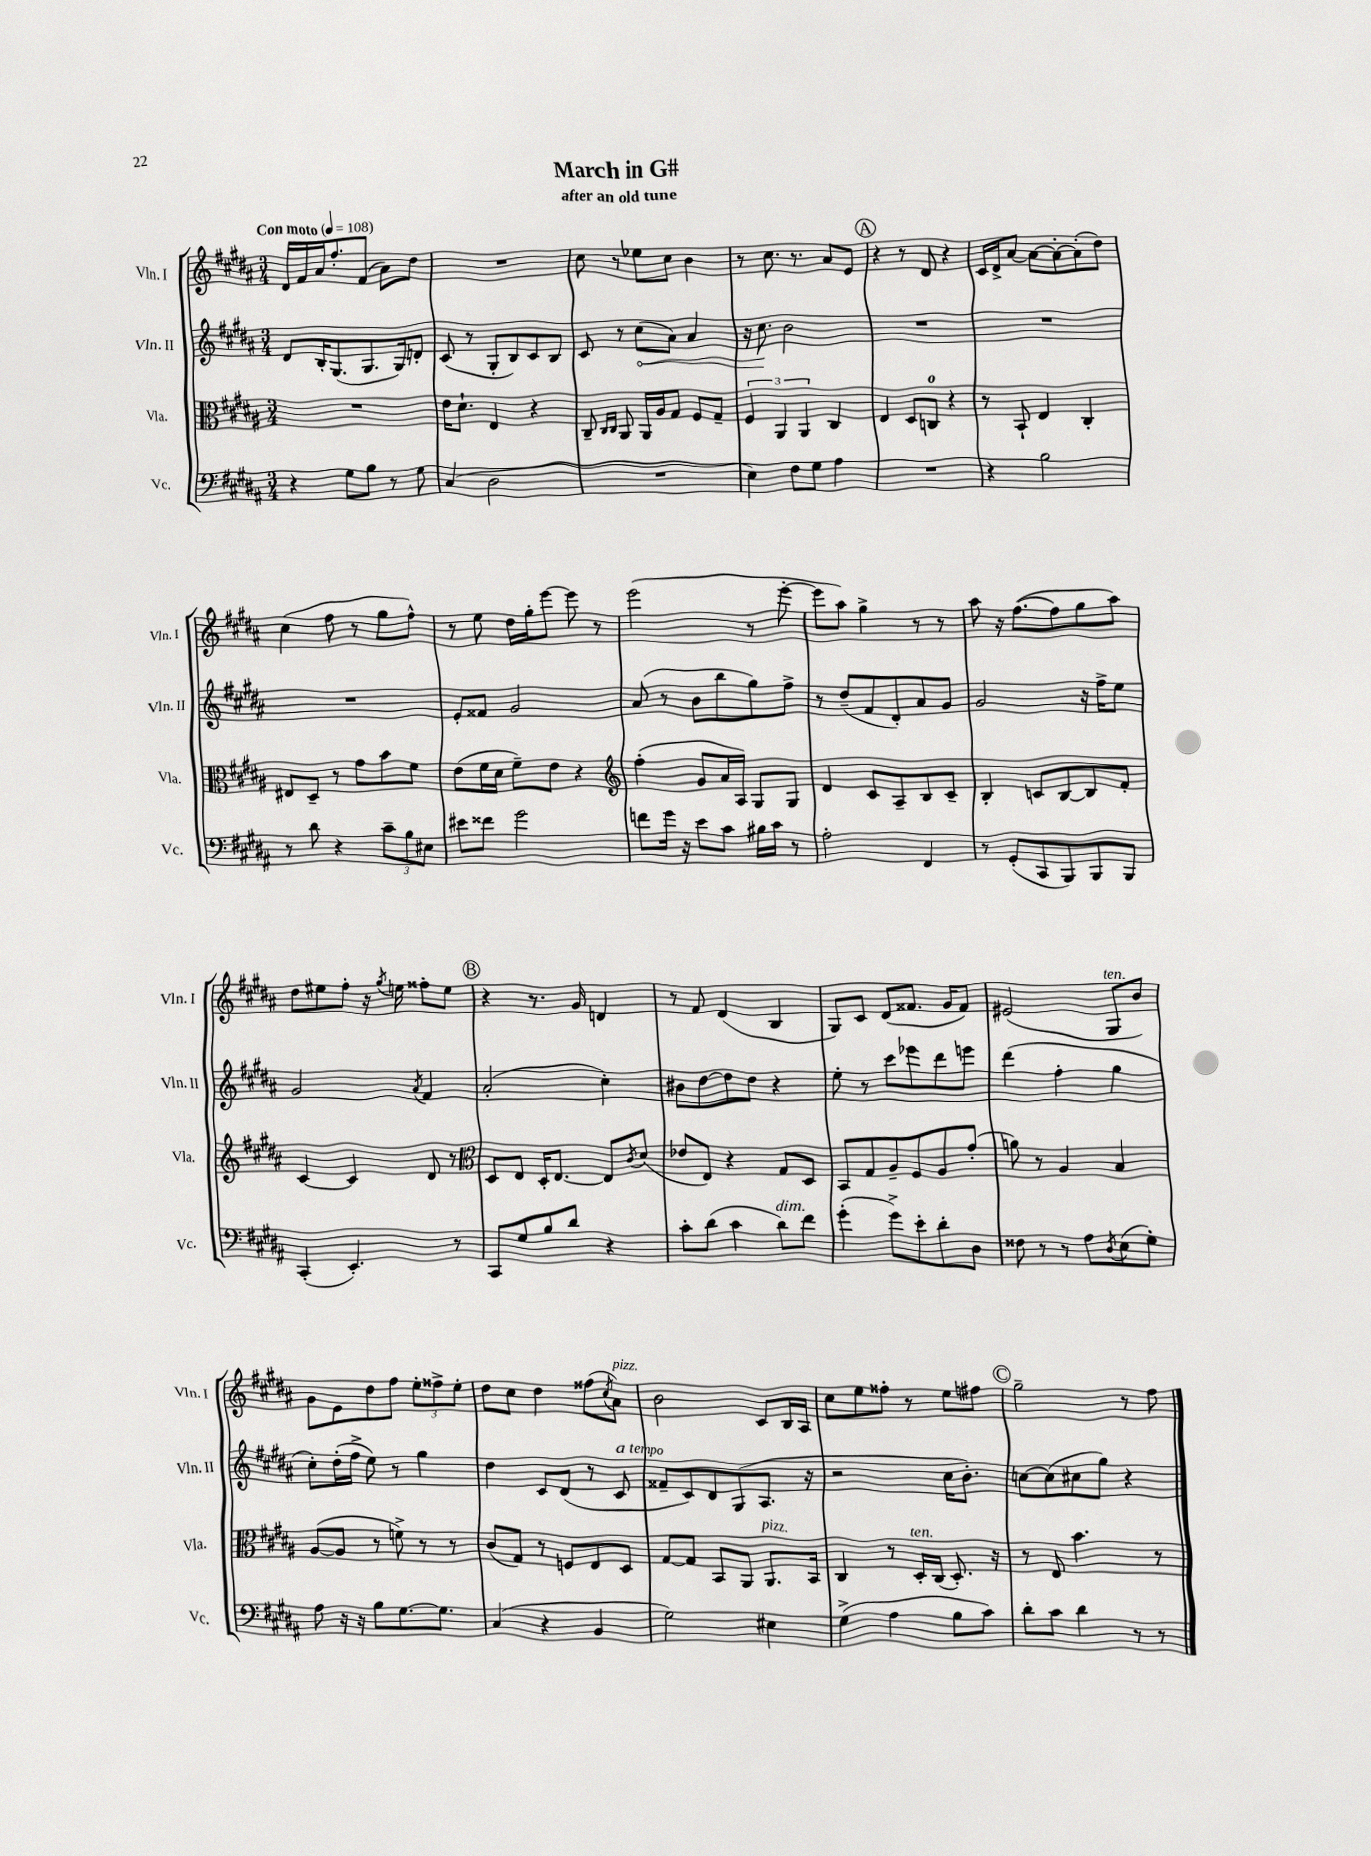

**kern	**kern	**kern	**kern
*staff4	*staff3	*staff2	*staff1
*clefF4	*clefC3	*clefG2	*clefG2
*k[f#c#g#d#a#]	*k[f#c#g#d#a#]	*k[f#c#g#d#a#]	*k[f#c#g#d#a#]
*M3/4	*M3/4	*M3/4	*M3/4
*MM108	*MM108	*MM108	*MM108
4r	2.r	8d#	16d#
.	.	.	16f#
.	.	16B'	16a#
.	.	(8.G#	8.ff#'
8G#	.	.	.
8B	.	8.G#	(8f#
8r	.	.	8a#)
.	.	16G#)	.
8G#	.	8d'	8dd#
=	=	=	=
(4C#	16e	(8c#	2.r
.	8.d#`	.	.
.	.	8r	.
2D#	4E	8G#'	.
.	.	8B)	.
.	4r	8c#	.
.	.	8B	.
=	=	=	=
2.r	8C#~	8c#	8cc#
.	16qqC#	.	.
.	16qqC#	.	.
.	8AA#	8r	8r
.	16AA#	(8cc#	8ee-
.	16A#	.	.
.	8G#	8a#)	8cc#
.	8F#	4a#	4b
.	8G#~	.	.
=	=	=	=
4E)	6F#	16r	8r
.	.	8.cc#	.
.	.	.	8.cc#
.	6AA#	.	.
8F#	.	2b	.
.	.	.	8.r
.	6AA#	.	.
8G#	.	.	.
4A#	4C#	.	8a#
.	.	.	8e
=	=	=	=
2.r	4E	2.r	4r
.	8D#	.	8r
.	8C	.	8d#
.	4r	.	4r
=	=	=	=
4r	8r	2.r	16c#
.	.	.	16d#^
.	8BB`	.	[8a#
2B	4E	.	8a#_
.	.	.	8a#'_
.	4C#'	.	(8a#']
.	.	.	8dd#)
=	=	=	=
8r	8E#	2.r	(4cc#
8d#	8D#~	.	.
4r	8r	.	8ff#
.	8g#	.	8r
12c#~	8b	.	8gg#
12B	.	.	.
.	8f#	.	8ff#^^)
12E#	.	.	.
=	=	=	=
8e#	(8e	8e'	8r
8f##	16f#	8f##	8ee
.	16d#	.	.
2g#	8f#~)	2g#	16dd#
.	.	.	16gg#'
.	8e	.	[8eee
.	4r	.	8eee]
.	.	.	8r
=	=	=	=
*	*clefG2	*	*
8f	(4ff#'	(8a#	(2eee
16g#	.	8r	.
16r	.	.	.
8e	8g#	8b	.
8c#	16a#	8bb	.
.	16A#)	.	.
16B#	8G#	8gg#)	8r
16c#	.	.	.
8r	8G#	8ff#^	[8eee'
=	=	=	=
2A#'	4d#	8r	8eee]
.	.	(8dd#~	8aa#)
.	8c#	8f#	4gg#^
.	8A#~	8d#')	.
4FF#	8B	8a#	8r
.	8c#~	8g#	8r
=	=	=	=
8r	4B'	2g#	8aa#
(8GG#'	.	.	16r
.	.	.	([8.ff#
8CC#	8c	.	.
8BBB)	[8B	.	8ff#]
8BBB	8B]	16r	8gg#
.	.	16ff#^	.
8BBB	8f#'	8ee	8aa#)
=	=	=	=
(4CC#'	[4c#	2g#	8dd#
.	.	.	8ee#
4.EE')	4c#]	.	8ff#'
.	.	.	16r
.	.	.	8qgg#
.	.	.	16ee
.	.	8qa#	.
.	8d#	4f#	8ff##'
8r	8r	.	8ee
=	=	=	=
*	*clefC3	*	*
8CC#	8D#	(2a#'	4r
8G#	8E	.	.
8B	16D#'	.	8.r
.	[8.E	.	.
8d#	.	.	.
.	.	.	16g#
4r	8E]	4cc#')	4d
.	8qc#	.	.
.	(8d#	.	.
=	=	=	=
8c#'	8e-	8b#	8r
(8d#	8E)	[8dd#	8f#
4c#	4r	8dd#]	(4d#
.	.	8dd#	.
8d#)	8G#	4r	4B
8f#	8D#	.	.
=	=	=	=
(4g#'	8BB	8ee'	8G#)
.	8G#	8r	8c#
8g#^)	8A#~	8ccc#	(8d#
8e'	8F#	8eee-	8.f##
8d#'	8A#	8ddd#	.
.	.	.	16g#
8D#	(8g#'	8eee	8f##)
=	=	=	=
8F##	8a)	(4ddd#	(2e#
8r	8r	.	.
8r	4A#	4ff#'	.
8A#	.	.	.
8qD#	.	.	.
(8E	4B	4gg#	8G#
8G#')	.	.	8b)
=	=	=	=
8A#	([8A#	8cc#')	8g#
16r	8A#]	(16dd#'	8e
16r	.	16ff#^	.
8B	8r	8ee)	8dd#
[8.G#	8f^)	8r	8ff#
.	8r	4gg#	12ee'
8.G#]	.	.	.
.	.	.	12ff##^
.	8r	.	.
.	.	.	12ee'
=	=	=	=
(4C#	(8c#	4dd#	8dd#
.	8G#)	.	8cc#
4r	8r	8c#	4dd#
.	8F	(8d#	.
4BB	8E	8r	(8ff##
.	.	.	8qcc#
.	8D#	8c#	8a#)
=	=	=	=
2G#)	[8G#	8f##~	2b
.	8G#]	8c#)	.
.	8BB	8d#	.
.	8AA#	(8G#	.
4E#	8.AA#	8.A#	8c#
.	.	.	16B
.	16BB	16r	16A#
=	=	=	=
(4G#^	4C#	2r	8cc#
.	.	.	8ee
4A#	8r	.	8ff##'
.	16D#'	.	8r
.	(16C#	.	.
8B	8.D#')	16cc#	8ee
.	.	8.b')	.
8c#)	.	.	8ff#
.	16r	.	.
=	=	=	=
8d#'	8r	[8cc	2gg#~
8c#	8E	(8cc]	.
4d#	4.b	8cc#	.
.	.	8gg#)	.
8r	.	4r	8r
8r	8r	.	8ff#
==	==	==	==
*-	*-	*-	*-
